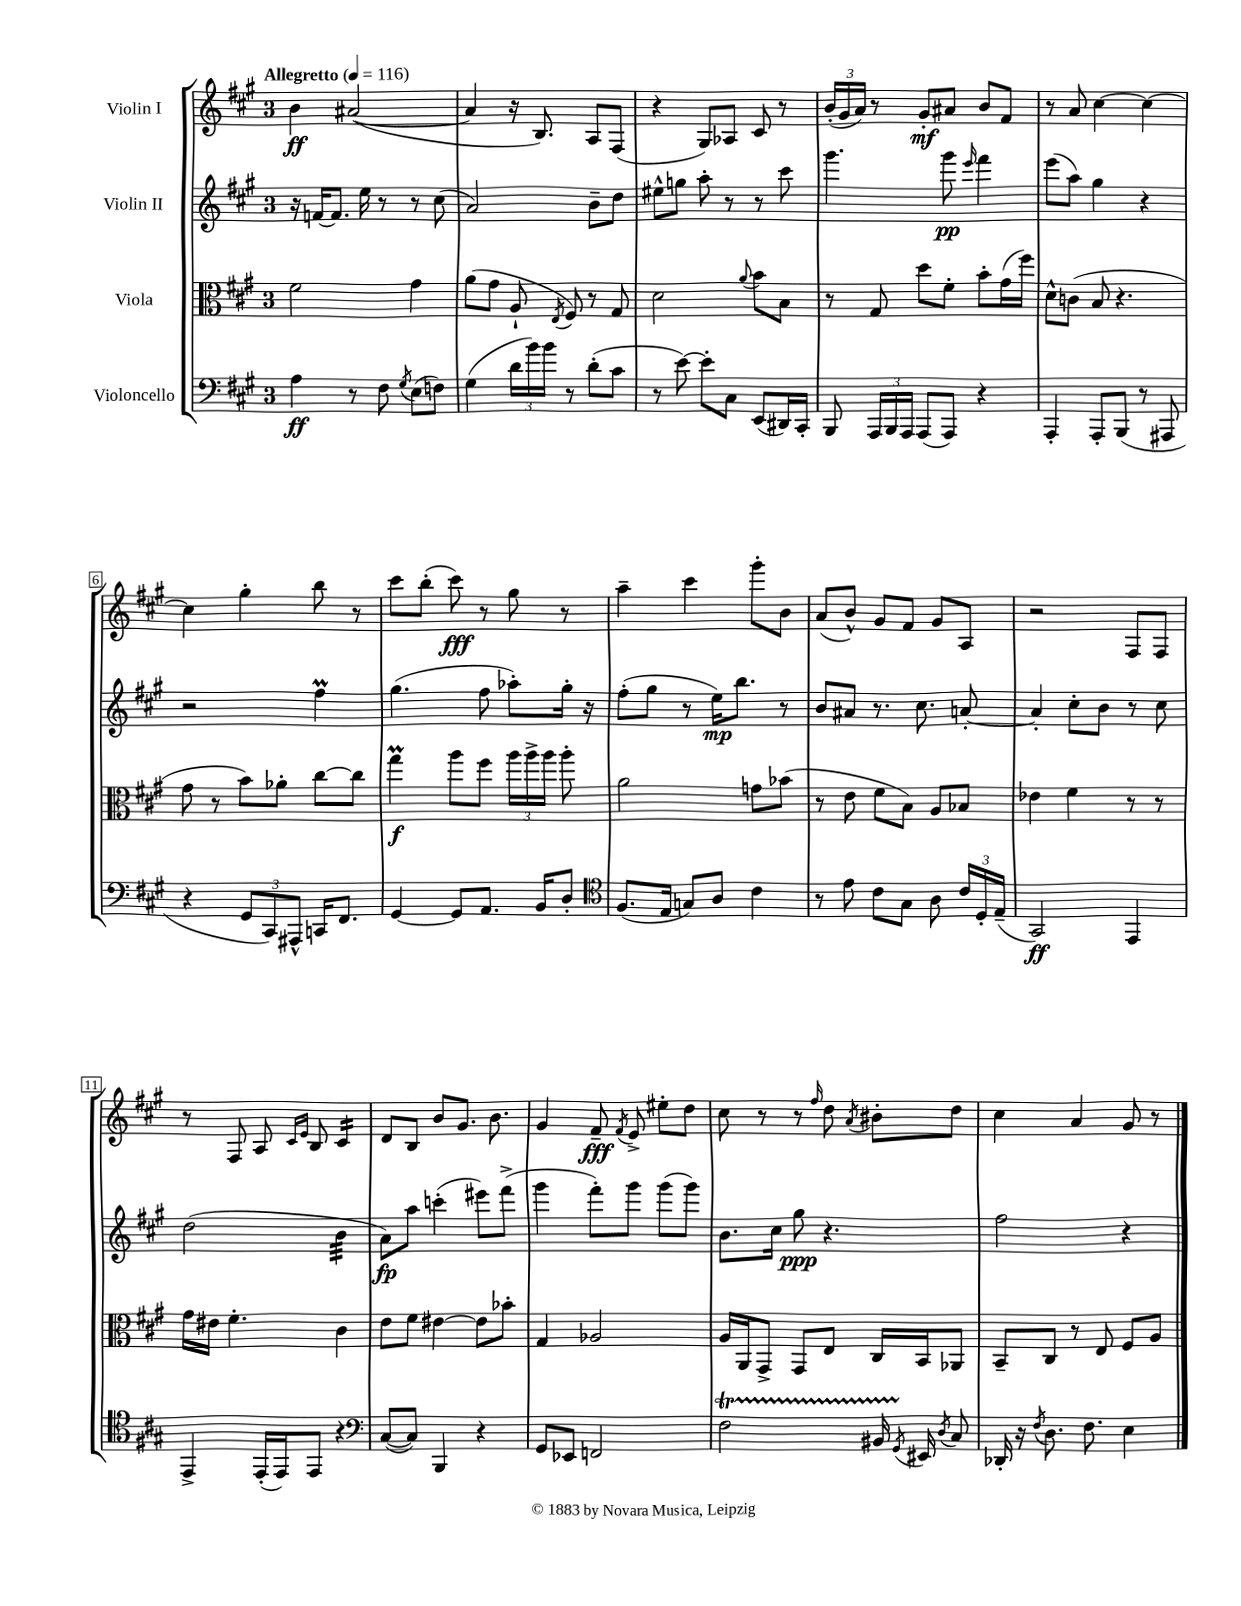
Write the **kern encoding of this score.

**kern	**kern	**kern	**kern
*staff4	*staff3	*staff2	*staff1
*clefF4	*clefC3	*clefG2	*clefG2
*k[f#c#g#]	*k[f#c#g#]	*k[f#c#g#]	*k[f#c#g#]
*M3/4	*M3/4	*M3/4	*M3/4
*MM116	*MM116	*MM116	*MM116
4A\	2f#\	16r	4b\
.	.	[16f/LK	.
.	.	8.f/]J	.
8r	.	.	([2a#/
.	.	16ee\	.
8F#\	.	8r	.
8qG#/	.	.	.
(8E\L	4g#\	8r	.
8F\J)	.	(8cc#\	.
=	=	=	=
(4G#\	(8a\L	2a/)	4a#/]
.	8g#\J	.	.
24d\LL	8A`/	.	16r
24b\)	.	.	.
.	.	.	8.B/)
24b\JJ	.	.	.
.	8qE/	.	.
8r	8F#/)	.	.
(8d'\L	8r	8b~\L	8A/L
8c#\J	8G#/	8dd\J	(8F#/J
=	=	=	=
8r	2d\	8ee#^^\L	4r
[8e\)	.	8gg\J	.
8e'\]L	.	8aa'\	8G#/L)
8C#\J	.	8r	8A-/J
.	8qqa/	.	.
(8EE/L	8b\L	8r	8c#/
16DD#/L)	8B\J	8ccc#\	8r
16CC#'/JJ	.	.	.
=	=	=	=
8BBB/	8r	4.ggg#\	(24b'/LL
.	.	.	24g#/
.	.	.	24a/JJ)
24AAA/LL	8G#/	.	8r
24BBB/	.	.	.
24AAA/JJ	.	.	.
(8AAA/L	8dd\L	.	8g#'/L
8AAA/J)	8f#'\J	8ggg#\	8a#/J
.	.	16qqeee/	.
4r	8b'\L	4fff#\	8b/L
.	(16g#\L	.	8f#/J
.	16ff#\JJ)	.	.
=	=	=	=
4AAA'/	8d^^\L	(8eee\L	8r
.	(8c\J	8aa\J)	8a/
8AAA'/L	8B/	4gg#\	[4cc#\
(8BBB/J	4.r	.	.
8r	.	4r	4cc#\_
8AAA#/	.	.	.
=	=	=	=
4r	8g#\	2r	4cc#\]
.	8r	.	.
12GG#/L	8b\L)	.	4gg#'\
12CC#/)	.	.	.
.	8a-'\J	.	.
12AAA#^^/J	.	.	.
16CC/LK	[8cc#\L	4ff#\	8bb\
8.FF#/J	.	.	.
.	8cc#\]J	.	8r
=	=	=	=
[4GG#/	4gg#\	(4.gg#\	8ccc#\L
.	.	.	(8bb'\J
8GG#/]L	8aa\L	.	8ccc#\)
8.AA/J	8ff#\J	8ff#\	8r
.	24aa\LL	8aa-'\L)	8gg#\
.	24aa^\	.	.
16BB/LK	.	.	.
.	24aa\JJ	.	.
8D'/J	8aa'\	16gg#'\Jk	8r
.	.	16r	.
=	=	=	=
*clefC4	*	*	*
(8.F#/L	2a\	(8ff#'\L	4aa~\
.	.	8gg#\J	.
16E/Jk	.	.	.
8G/L)	.	8r	4ccc#\
8A/J	.	16ee\LK)	.
.	.	8.bb\J	.
4c#\	8g\L	.	8ggg#'\L
.	(8b-\J	8r	8b\J
=	=	=	=
8r	8r	8b/L	(8a/L
8e\	8e\	8a#/J	8b^^/J)
8c#\L	8f#\L	8.r	8g#/L
8G#\J	8B\J)	.	8f#/J
.	.	8.cc#\	.
8A\	8A/L	.	8g#/L
24c#/LL	8B-/J	[8a'/	8A/J
24D'/	.	.	.
(24E~/JJ	.	.	.
=	=	=	=
2GG#/)	4e-\	4a'/]	2r
.	4f#\	8cc#'\L	.
.	.	8b\J	.
4EE/	8r	8r	8F#/L
.	8r	8cc#\	8F#/J
=	=	=	=
4EE^/	16g#\LL	(2dd\	8r
.	16e#\JJ	.	.
.	4.f#'\	.	8F#/
(16EE'/LL	.	.	8A/
16EE/J)	.	.	.
.	.	.	16qqc#/LL
.	.	.	16qqe/JJ
8EE/J	.	.	8B/
4r	4c#\	4b\	4c#/
=	=	=	=
*clefF4	*	*	*
([8C#/L	8e\L	8a\L)	8d/L
8C#/]J)	8f#\J	8aa\J	8B/J
4BBB/	[4e#\	(4ccc'\	8b/L
.	.	.	8.g#/J
4r	8e#\]L	8eee#\L)	.
.	.	.	8.b\
.	8b-'\J	(8fff#^\J	.
=	=	=	=
8GG#/L	4G#/	4ggg#\	4g#/
8EE-/J	.	.	.
2FF/	2A-/	8fff#'\L)	8f#~/
.	.	.	8qf#/
.	.	8ggg#\J	8e^/
.	.	(8ggg#\L	8ee#'\L
.	.	8ggg#\J)	8dd\J
=	=	=	=
2F#\	16A/LL	8.b\L	8cc#\
.	16AA/J	.	.
.	8GG#^/J	.	8r
.	.	16cc#\Jk	.
.	8GG#/L	8gg#\	8r
.	.	.	16qqff#/
.	8E/J	4.r	8dd\
.	.	.	8qa/
16BB#/	16C#/LL	.	8b#'\L
8qGG#/	.	.	.
16EE#/	16BB/J	.	.
8qD/	.	.	.
8C#/	8AA-/J	.	8dd\J
=	=	=	=
16DD-'/	8BB~/L	2ff#\	4cc#\
16r	.	.	.
8qF#/	.	.	.
8.D\	8C#/J	.	.
.	8r	.	4a/
8.F#\	.	.	.
.	8E/	.	.
4E\	8F#/L	4r	8g#/
.	8A/J	.	8r
==	==	==	==
*-	*-	*-	*-
